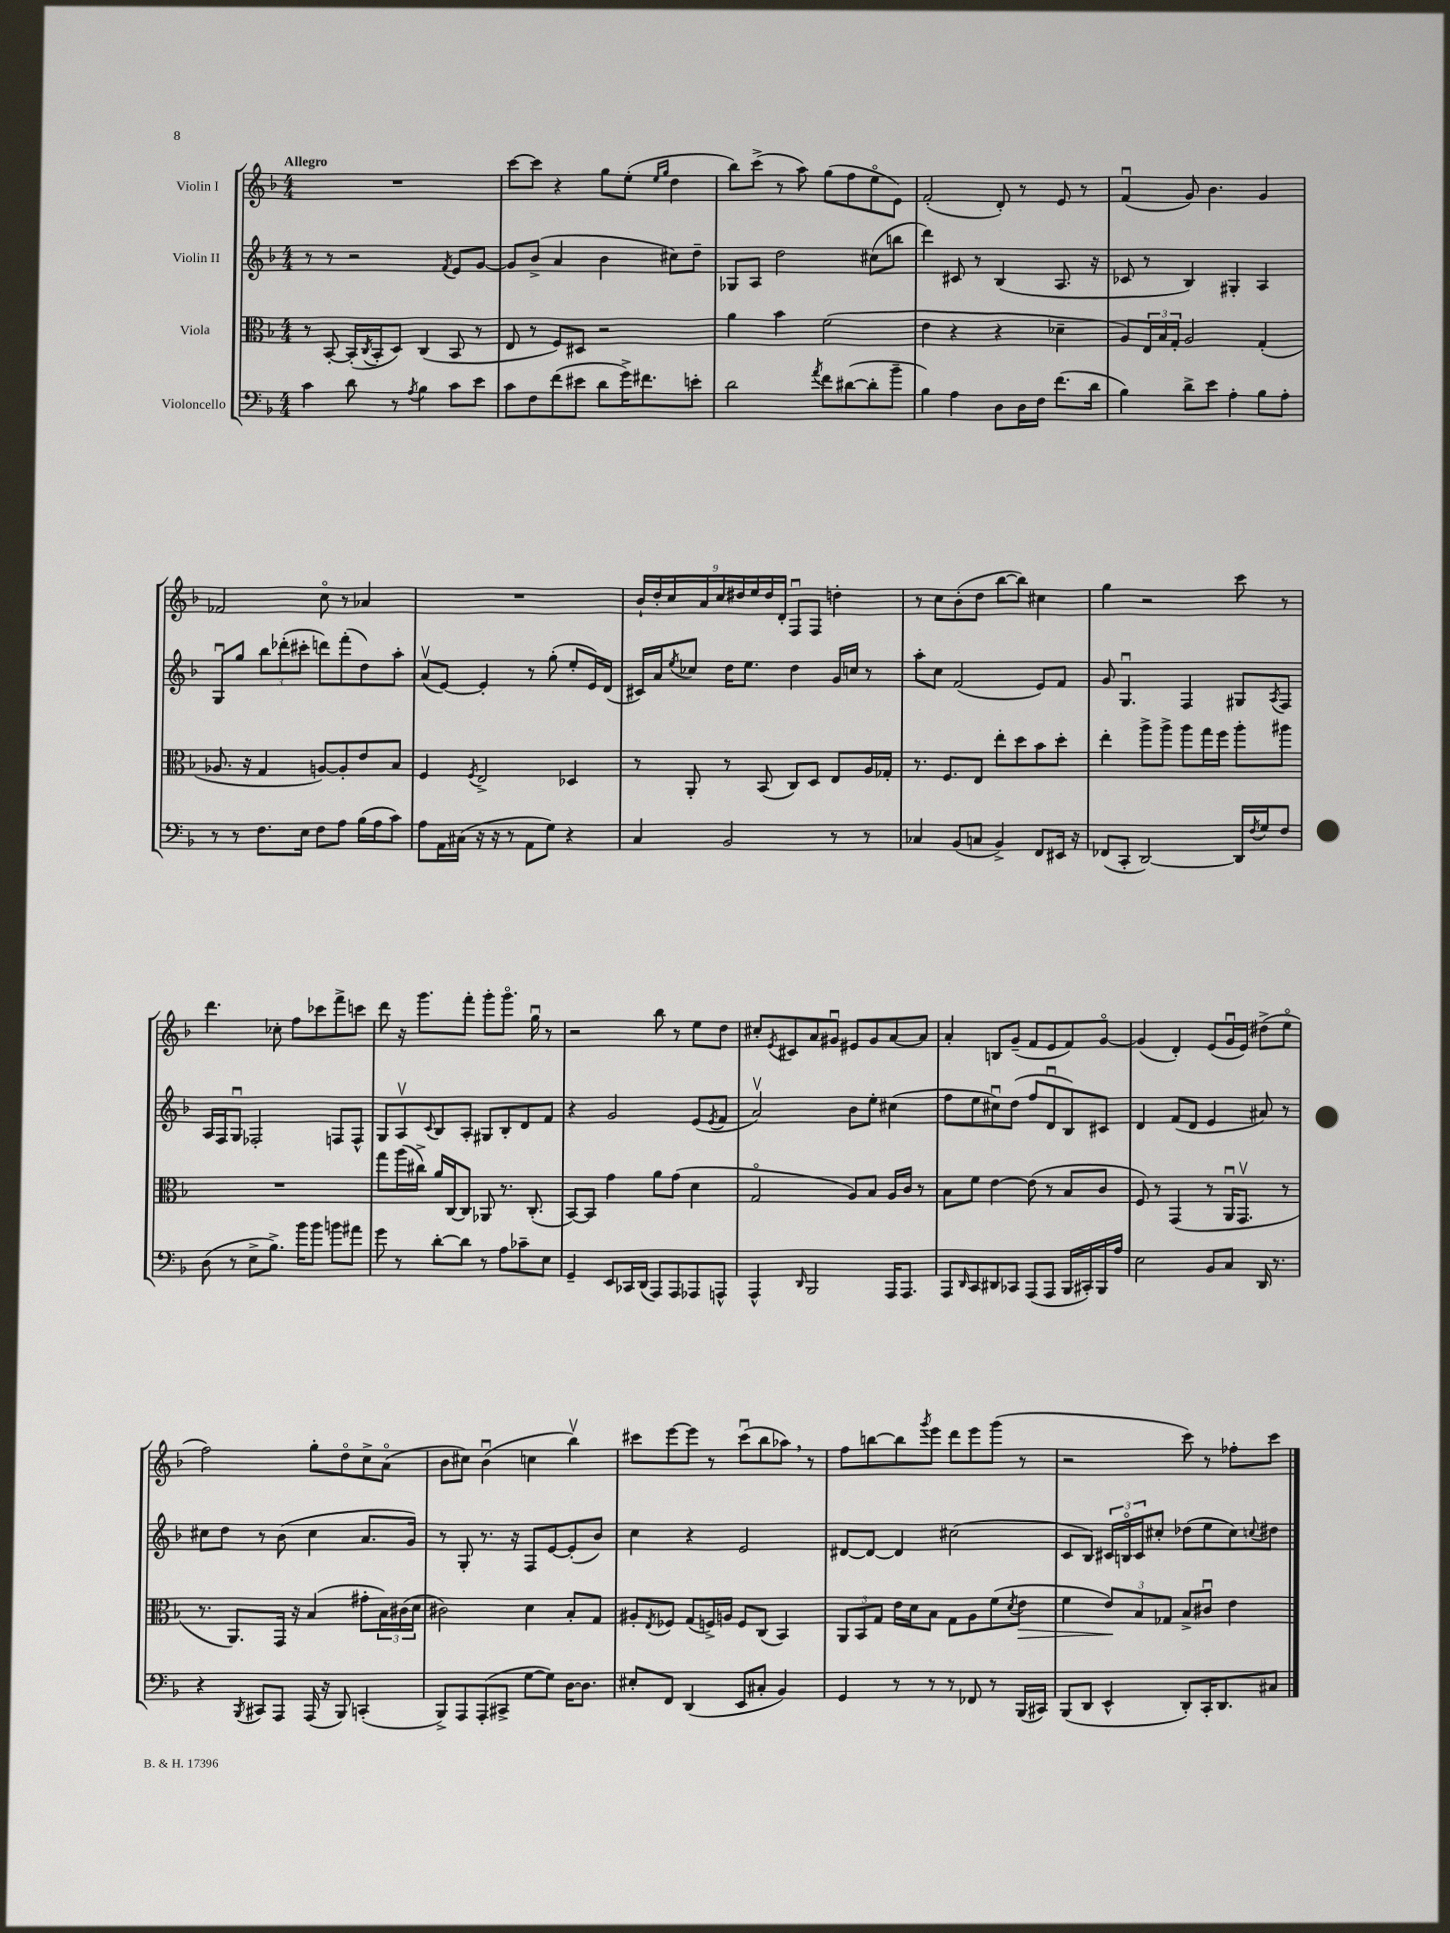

**kern	**kern	**dynam	**kern	**kern
*part4	*part3	*part3	*part2	*part1
*staff4	*staff3	*staff3	*staff2	*staff1
*I"Violoncello	*I"Viola	*	*I"Violin II	*I"Violin I
*clefF4	*clefC3	*	*clefG2	*clefG2
*k[b-]	*k[b-]	*	*k[b-]	*k[b-]
*M4/4	*M4/4	*	*M4/4	*M4/4
=1	=1	=1	=1	=1
!	!	!	!	!LO:TX:a:B:t=Allegro
4c\	8r	.	8r	1r
.	[8BB-'/	.	8r	.
8d\	(16BB-'/LL]	.	2r	.
.	8qC/	.	.	.
.	16BB-'/J	.	.	.
8r	8D/J)	.	.	.
8qA/	.	.	.	.
4B-\	(4C/	.	.	.
.	.	.	8qf/	.
8c\L	8BB-/	.	8e/L	.
8e\J	8r	.	[8g/J	.
=2	=2	=2	=2	=2
8c\L	8E/	.	8g/L]	[8ccc\L
8F\	8r	.	(8b-^/J	8ccc\J]
(8f\	8F/L)	.	4a/	4r
8e#X\J	8D#X/J	.	.	.
8d\L	2r	.	4b-\	8gg\L
16g^\K)	.	.	.	(8ee'\J
8.f#X\	.	.	.	.
.	.	.	.	16qqee/LL
.	.	.	.	16qqgg/JJ
.	.	.	8cc#X\L)	4dd\
8en'\J	.	.	8dd~\J	.
=3	=3	=3	=3	=3
2d\	4a\	.	8G-X/L	8bb-\L)
.	.	.	8A/J	(8ccc^\J
.	4b-\	.	2dd\	8r
.	.	.	.	8aa\)
8qa/	.	.	.	.
8f\L	(2f\	.	.	(8gg\L
([8d#X\	.	.	.	8ff\
8d#'\]	.	.	(8cc#X\L	8ee\
8b-~\J	.	.	8bbn\J	8e\J)
=4	=4	=4	=4	=4
4B-\)	4e\	.	4ddd\)	(2f'/
4A\	4r	.	8c#X/	.
.	.	.	8r	.
8D\L	4r	.	(4B-/	8d'/)
16D\L	.	.	.	8r
16F\JJ	.	.	.	.
(8.f\L	4d-X~\	.	8.A/	8e/
.	.	.	.	8r
16d\Jk	.	.	16r	.
=5	=5	=5	=5	=5
4B-\)	8A/L)	.	8c-X/	(4fu/
.	24E/L	.	8r	.
.	24B-/	.	.	.
.	24G'/JJ	.	.	.
8d^\L	2A/	.	4B-/)	8g/)
8e\J	.	.	.	4.b-\
4A'\	.	.	4G#X'/	.
8B-\L	(4G'/	.	4A/	4g/
8A'\J	.	.	.	.
!!LO:LB:g=z
=6	=6	=6	=6	=6
8r	8.A-X/	.	8Gu/L	2f-X/
8r	.	.	8gg/J	.
.	16r	.	.	.
8.F\L	4G/	.	12bb-\L	.
.	.	.	(12ddd-X'\	.
.	.	.	12ccc#X'\J	.
16E\Jk	.	.	.	.
8F\L	[8An/L)	.	8dddn\L)	8cc\
8A\J	8A'/]	.	(8fff'\	8r
(16B-\LL	8e/	.	8dd\)	4a-X/
16A\J	.	.	.	.
8c\J)	8B-/J	.	8aa'\J	.
=7	=7	=7	=7	=7
8A\L	4F/	.	(8av/L	1r
16AA\L	.	.	[8e/J)	.
(16C#X\JJ	.	.	.	.
.	8qF/	.	.	.
16r	2E^/	.	4e'/]	.
16r	.	.	.	.
8r	.	.	.	.
8AA\L	.	.	8r	.
8G\J)	.	.	(8gg'\	.
4r	4D-X/	.	8ee'/L	.
.	.	.	16e/L)	.
.	.	.	(16d/JJ	.
=8	=8	=8	=8	=8
4C/	8r	.	16c#X/LL)	18b-`/LL
.	.	.	.	18dd'/
.	.	.	16a/J	.
.	.	.	.	18cc/
.	.	.	8qee/	.
.	8AA'/	.	8cc-X/J	.
.	.	.	.	18a/
.	.	.	.	18cc/
2BB-/	8r	.	16dd\KL	.
.	.	.	.	18dd#X/
.	.	.	8.ee\J	.
.	.	.	.	18ee/
.	(8BB-/	.	.	.
.	.	.	.	18dd#/
.	.	.	.	18d'/JJ
.	8C/L)	.	4dd\	8Fu/L
.	8D/J	.	.	8F/J
8r	8E/L	.	16g/LL	4ddn'\
.	.	.	16ccn/JJ	.
8r	16A/L	.	8r	.
.	16G-X'/JJ	.	.	.
=9	=9	=9	=9	=9
4C-X/	8.r	.	8aa'\L	8r
.	.	.	8cc\J	8cc\L
.	8.F/L	.	.	.
(8BB-/L	.	.	(2f/	(8b-'\
8Cn/J	8E/J	.	.	8dd\J
4BB-^/)	8ee'\L	.	.	[8bb-\L
.	8dd\	.	.	8bb-\J])
8FF/L	8b-\	.	8e/L)	4cc#X\
16EE#X/Jk	8dd'\J	.	8f/J	.
16r	.	.	.	.
=10	=10	=10	=10	=10
(8FF-X/L	4ee'\	.	8g/	4gg\
8CC'/J	.	.	4.Gu/	.
[2DD/)	8aa^\L	.	.	2r
.	8aa^\J	.	.	.
.	8aa\L	.	4F/	.
.	16gg\L	.	.	.
.	16ff\JJ	.	.	.
16DD/LL]	8aa'\L	.	8G#X/L	8ccc\
8qF/	.	.	.	.
16G/J	.	.	.	.
.	.	.	8qA/	.
8F/J	8aa#X\J	.	8F/J	8r
!!LO:LB:g=z
=11	=11	=11	=11	=11
(8D\	1r	.	16A/LL	4.ddd\
.	.	.	16F/J	.
8r	.	.	8Gu/J	.
8E^\L	.	.	2F-X'/	.
8.B-^\J)	.	.	.	8cc-X'\
.	.	.	.	8ff\L
16b-\KL	.	.	.	.
8b-\J	.	.	.	8ccc-X\
8bn\L	.	.	8Fn/L	8fff^\
8a#X\J	.	.	8F^^/J	8cccn\J
=12	=12	=12	=12	=12
8g\	8gg\L	.	8G/L	8ddd\
8r	(16aa\L	.	8Av/	16r
.	16cc#X^\JJ)	.	.	8.ggg\L
.	.	.	8qqc/	.
[8d'\L	16a/LL	.	8B-/	.
.	[16C/J	.	.	.
8d\J]	8C/J]	.	8A'/J	8fff'\J
8r	8AA-X/	.	8G#X/L	8ggg'\L
8A\L	8.r	.	8B-'/	8.ggg\J
8c-X~\	.	.	8d/	.
.	(8.C'/	.	.	16ggu\
8E\J	.	.	8f/J	8r
=13	=13	=13	=13	=13
4GG~/	[8BB-/L)	.	4r	2r
.	8BB-/J]	.	.	.
8EE/L	4g\	.	2g/	.
16CC-X/L	.	.	.	.
(16DD/JJ	.	.	.	.
8AAA/L)	8a\L	.	.	8bb-\
8AAA/	(8g\J	.	.	8r
8AAA-X/	4d\	.	(8e/L	8ee\L
.	.	.	8qe/	.
8AAAn^^/J	.	.	8f/J	8dd\J
=14	=14	=14	=14	=14
4AAA^^/	2G/	.	2av/)	8cc#X'/L
.	.	.	.	8qe/
.	.	.	.	8c#X/
16qqDD/	.	.	.	.
2BBB-/	.	.	.	8a/
.	.	.	.	8g#Xu/J
.	8A/L)	.	8b-\L	8e#X/L
.	8B-/J	.	8ee'\J	8g#/
16AAA/KL	16A/LL	.	(4cc#X\	[8a/
8.AAA/J	16c/JJ	.	.	.
.	8r	.	.	8a/J]
=15	=15	=15	=15	=15
8AAA/L	8B-\L	.	8ff\L	4a'/
16qqDD/	.	.	.	.
8CC/	8f\J	.	8ee\	.
8DD#X/	[4e\	.	8cc#Xu\)	8Bn/L
8CC-X/J	.	.	(8dd\J	(8g~/J
(8AAA/L	(8e\]	.	8ff/L	8f/L
8AAA/J	8r	.	8du/	8e/
16BBB-/LL	8B-/L	.	8B-/)	8f/)
16CC#X'/)	.	.	.	.
16BBB-/	8c/J	.	8c#X/J	[8g/J
16A/JJ	.	.	.	.
=16	=16	=16	=16	=16
2E\	8F/)	.	4d/	(4g/]
.	8r	.	.	.
.	(4GG/	.	(8f/L	4d'/)
.	.	.	8d/J	.
8BB-/L	8r	.	4e/	(8e/L
8C/J	16AAu/KL	.	.	16gu/L
.	8.GGv/J	.	.	16e/JJ)
16DD/	.	.	8a#X/)	(8dd#X^\L
8.r	.	.	.	.
.	8r	.	8r	8ee\J
!!LO:LB:g=z
=17	=17	=17	=17	=17
4r	8.r	.	8cc#X\L	2ff\)
.	.	.	8dd\J	.
.	8.AA/L)	.	.	.
8qBBB-/	.	.	.	.
8CC#X/L	.	.	8r	.
8AAA/J	16GG/Jk	.	(8b-\	.
.	16r	.	.	.
(16AAA/	(4B-/	.	4cc#\	8gg'\L
16r	.	.	.	.
8BBB-/)	.	.	.	8dd\
(4CCn'/	8g#X'\L	.	8.a/L	8cc^\
.	24B-\L)	.	.	(8a\J
.	(24c#X\	.	.	.
.	.	.	16g/Jk)	.
.	24d\JJ	.	.	.
=18	=18	=18	=18	=18
8BBB-^/L)	2c#X\)	.	8r	8b-\L
8AAA/	.	.	8G'/	8cc#X\J)
(8AAA'/	.	.	8.r	(4b-u\
8CC#X^/J	.	.	.	.
.	.	.	16r	.
[8G\L	4d\	.	8F/L	4ccn\
8G\J])	.	.	[8e/	.
[16D\KL	8B-'/L	.	(8e'/]	4bb-v\)
8.D\J]	.	.	.	.
.	8G/J	.	8b-/J)	.
=19	=19	=19	=19	=19
8E#X'/L	8A#X'/L	.	4cc\	8ccc#X\L
.	8qE/	.	.	.
8FF/J	8F-X/J	.	.	[8eee\
(4DD/	(8G/L	.	4r	8eee\J]
.	16Fn^/L)	.	.	8r
.	16An/JJ	.	.	.
8EE/L	8F/L	.	2e/	(8ccc#u\L
8C#X'/J	(8C/J	.	.	8bb-\
4BB-/)	4BB-/)	.	.	8aa-X,\J)
.	.	.	.	8r
=20	=20	=20	=20	=20
4GG/	12AA/L	.	[8d#X/L	8ff\L
.	12BB-/	.	.	.
.	.	.	8d#/J_	[8bbn\
.	12G/J	.	.	.
8r	16e\LL	.	4d#/]	8bb\]
.	16d\J	.	.	.
.	.	.	.	8qggg/
8r	8B-\J	.	.	8eee\J
8r	8G\L	.	(2cc#X\	8ddd\L
8FF-X/	8A\	.	.	8eee\
8r	(8f\	.	.	(8ggg\J
.	8qd/	.	.	.
!	!	!LO:HP:b	!	!
(16BBB-/LL	8e\J	>	.	8r
16CC#X/JJ)	.	.	.	.
=21	=21	=21	=21	=21
(8BBB-/L	4f\	.	8c/L	2r
8DD/J	.	.	8B-/J)	.
4EE^^/	12e/L)	.	24c#X/LL	.
.	.	.	24Bn/	.
.	12B-/	]	24c#/J	.
.	.	.	8cc#X'/J	.
.	12G-X/J	.	.	.
8DD'/L)	8B-^/L	.	(8dd-X\L	8ccc\)
16CC'/K	8c#Xu/J	.	8ee\	8r
8.DD/	.	.	.	.
.	4e\	.	8cc#\)	8ff-X'\L
.	.	.	8qqccn/	.
8C#X/J	.	.	8dd#X\J	8ccc\J
==	==	==	==	==
*-	*-	*-	*-	*-
